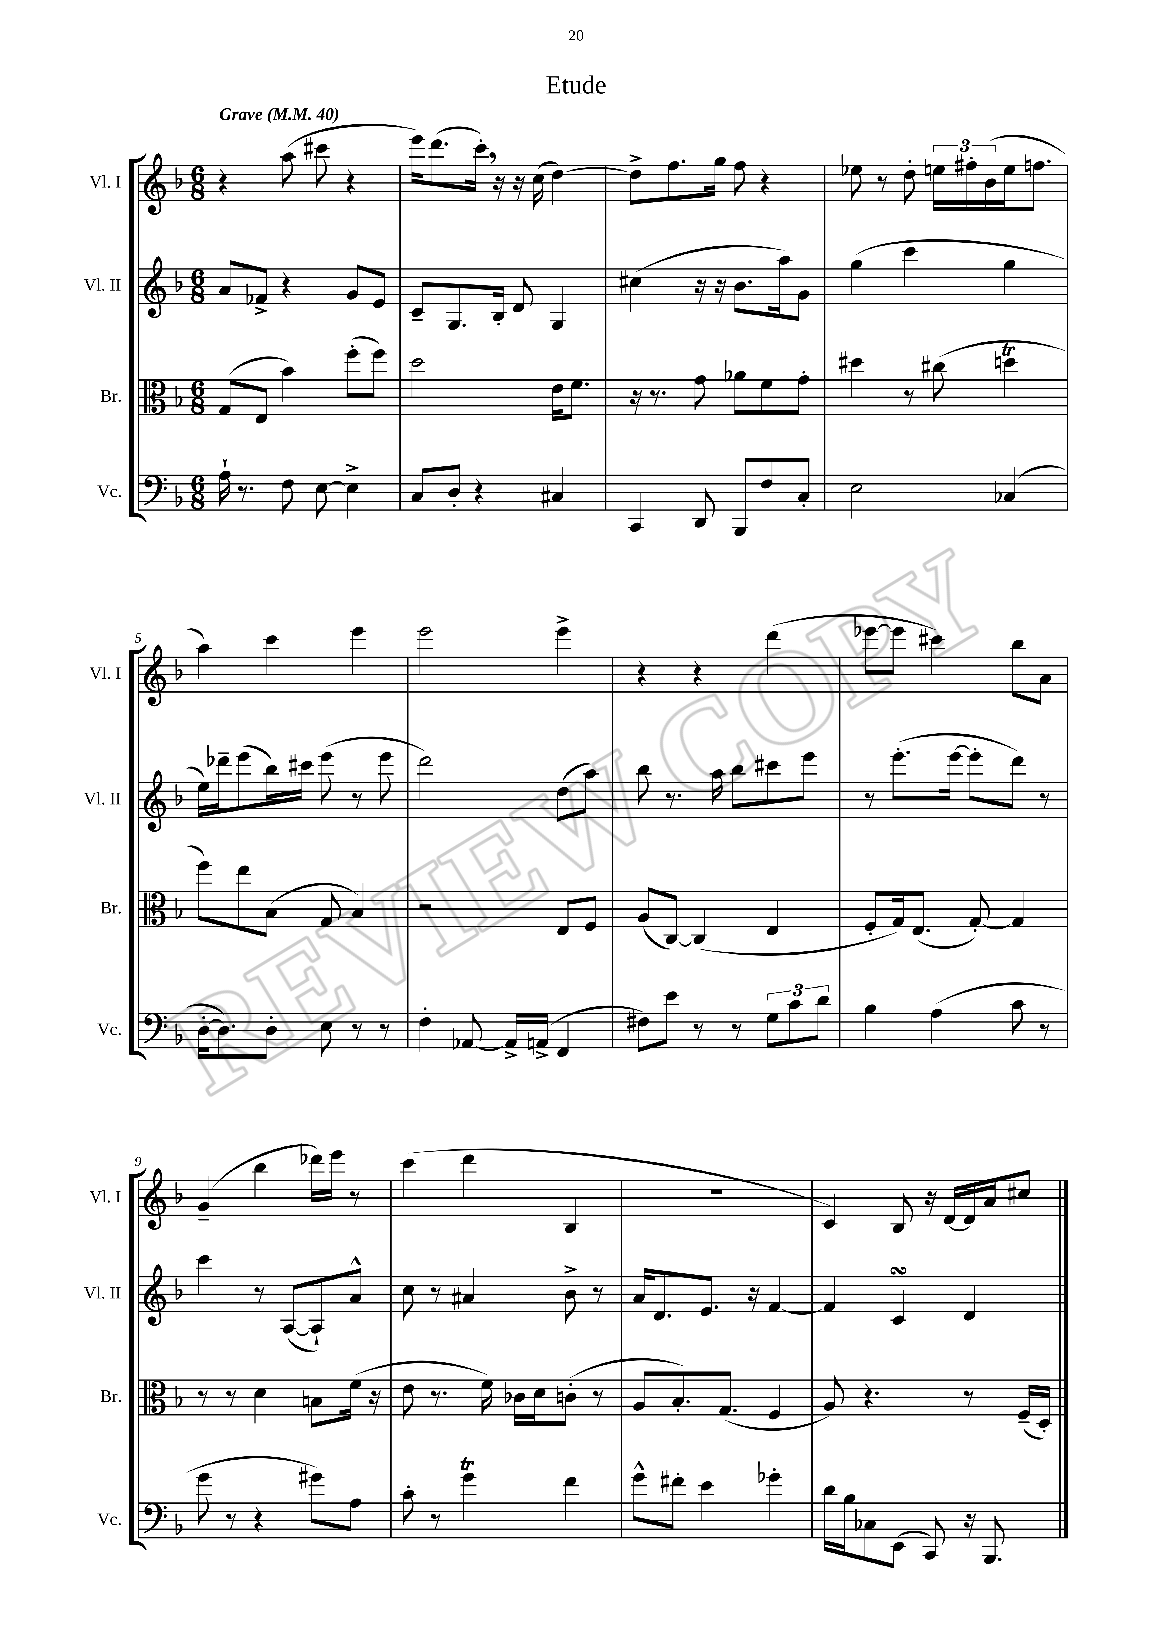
\header { title = "Etude" }
<<
\new StaffGroup <<
\new Staff = "s0" \with { instrumentName = "Vl. I" shortInstrumentName = "Vl. I" } {
    \clef treble \key f \major \numericTimeSignature \time 6/8 \tempo "Grave" 4 = 40
    r4 a''8( cis'''8 r4 |
    e'''16) d'''8.( c'''16-.) \breathe r16 r16 c''16( d''4~) |
    d''8-> f''8. g''16 f''8 r4 |
    ees''8 r8 d''8-. \tuplet 3/2 { e''16 fis''16-. bes'16( } e''16 f''8. |
    a''4) c'''4 e'''4 |
    e'''2 e'''4-> |
    r4 r4 d'''4( |
    ees'''8~ ees'''8 cis'''4) bes''8 a'8 |
    g'4--( bes''4 des'''16) e'''16 r8 |
    c'''4( d'''4 bes4 |
    R2. |
    c'4) bes8 r16 d'16~ d'16 a'16 cis''8 \bar "|." |
}
\new Staff = "s1" \with { instrumentName = "Vl. II" shortInstrumentName = "Vl. II" } {
    \clef treble \key f \major \numericTimeSignature \time 6/8
    a'8 fes'8-> r4 g'8 e'8 |
    c'8-- g8. bes16-. d'8 g4 |
    cis''4( r16 r16 bes'8. a''16) g'8 |
    g''4( c'''4 g''4 |
    e''16) des'''16-- e'''8( bes''16) cis'''16 e'''8( r8 e'''8 |
    d'''2) d''8( a''8) |
    bes''8 r8. a''16 bes''8 cis'''8 e'''8 |
    r8 e'''8.-.( e'''16~ e'''8-. d'''8) r8 |
    c'''4 r8 a8~( a8-!) a'8-^ |
    c''8 r8 ais'4 bes'8-> r8 |
    a'16 d'8. e'8. r16 f'4~ |
    f'4 c'4\turn d'4 \bar "|." |
}
\new Staff = "s2" \with { instrumentName = "Br." shortInstrumentName = "Br." } {
    \clef alto \key f \major \numericTimeSignature \time 6/8
    g8( e8 bes'4) f''8-.( f''8) |
    d''2 e'16 f'8. |
    r16 r8. g'8 aes'8 f'8 g'8-. |
    dis''4 r8 cis''8( d''4\trill |
    f''8) e''8 bes8( g8 bes4) |
    r2 e8 f8 |
    a8( c8~) c4( e4 |
    f8-. g16) e8.( g8~-.) g4 |
    r8 r8 d'4 b8 f'16( r16 |
    e'8 r8. f'16) ces'16 d'16 c'8-.( r8 |
    a8 bes8.-.) g8.( f4 |
    a8) r4. r8 f16--( d16-.) \bar "|." |
}
\new Staff = "s3" \with { instrumentName = "Vc." shortInstrumentName = "Vc." } {
    \clef bass \key f \major \numericTimeSignature \time 6/8
    a16-! r8. f8 e8~ e4-> |
    c8 d8-. r4 cis4 |
    c,4 d,8 bes,,8 f8 c8-. |
    e2 ces4( |
    d16~-. d8.) d8-. e8 r8 r8 |
    f4-. aes,8~ aes,16-> a,16->( f,4 |
    fis8) e'8 r8 r8 \tuplet 3/2 { g8 c'8 d'8 } |
    bes4 a4( c'8 r8 |
    g'8 r8 r4 gis'8) a8 |
    c'8-. r8 g'4\trill f'4 |
    g'8-^ fis'8-. e'4 ges'4-. |
    d'16 bes16 ces8 e,8( c,8) r16 bes,,8. \bar "|." |
}
>>
>>
